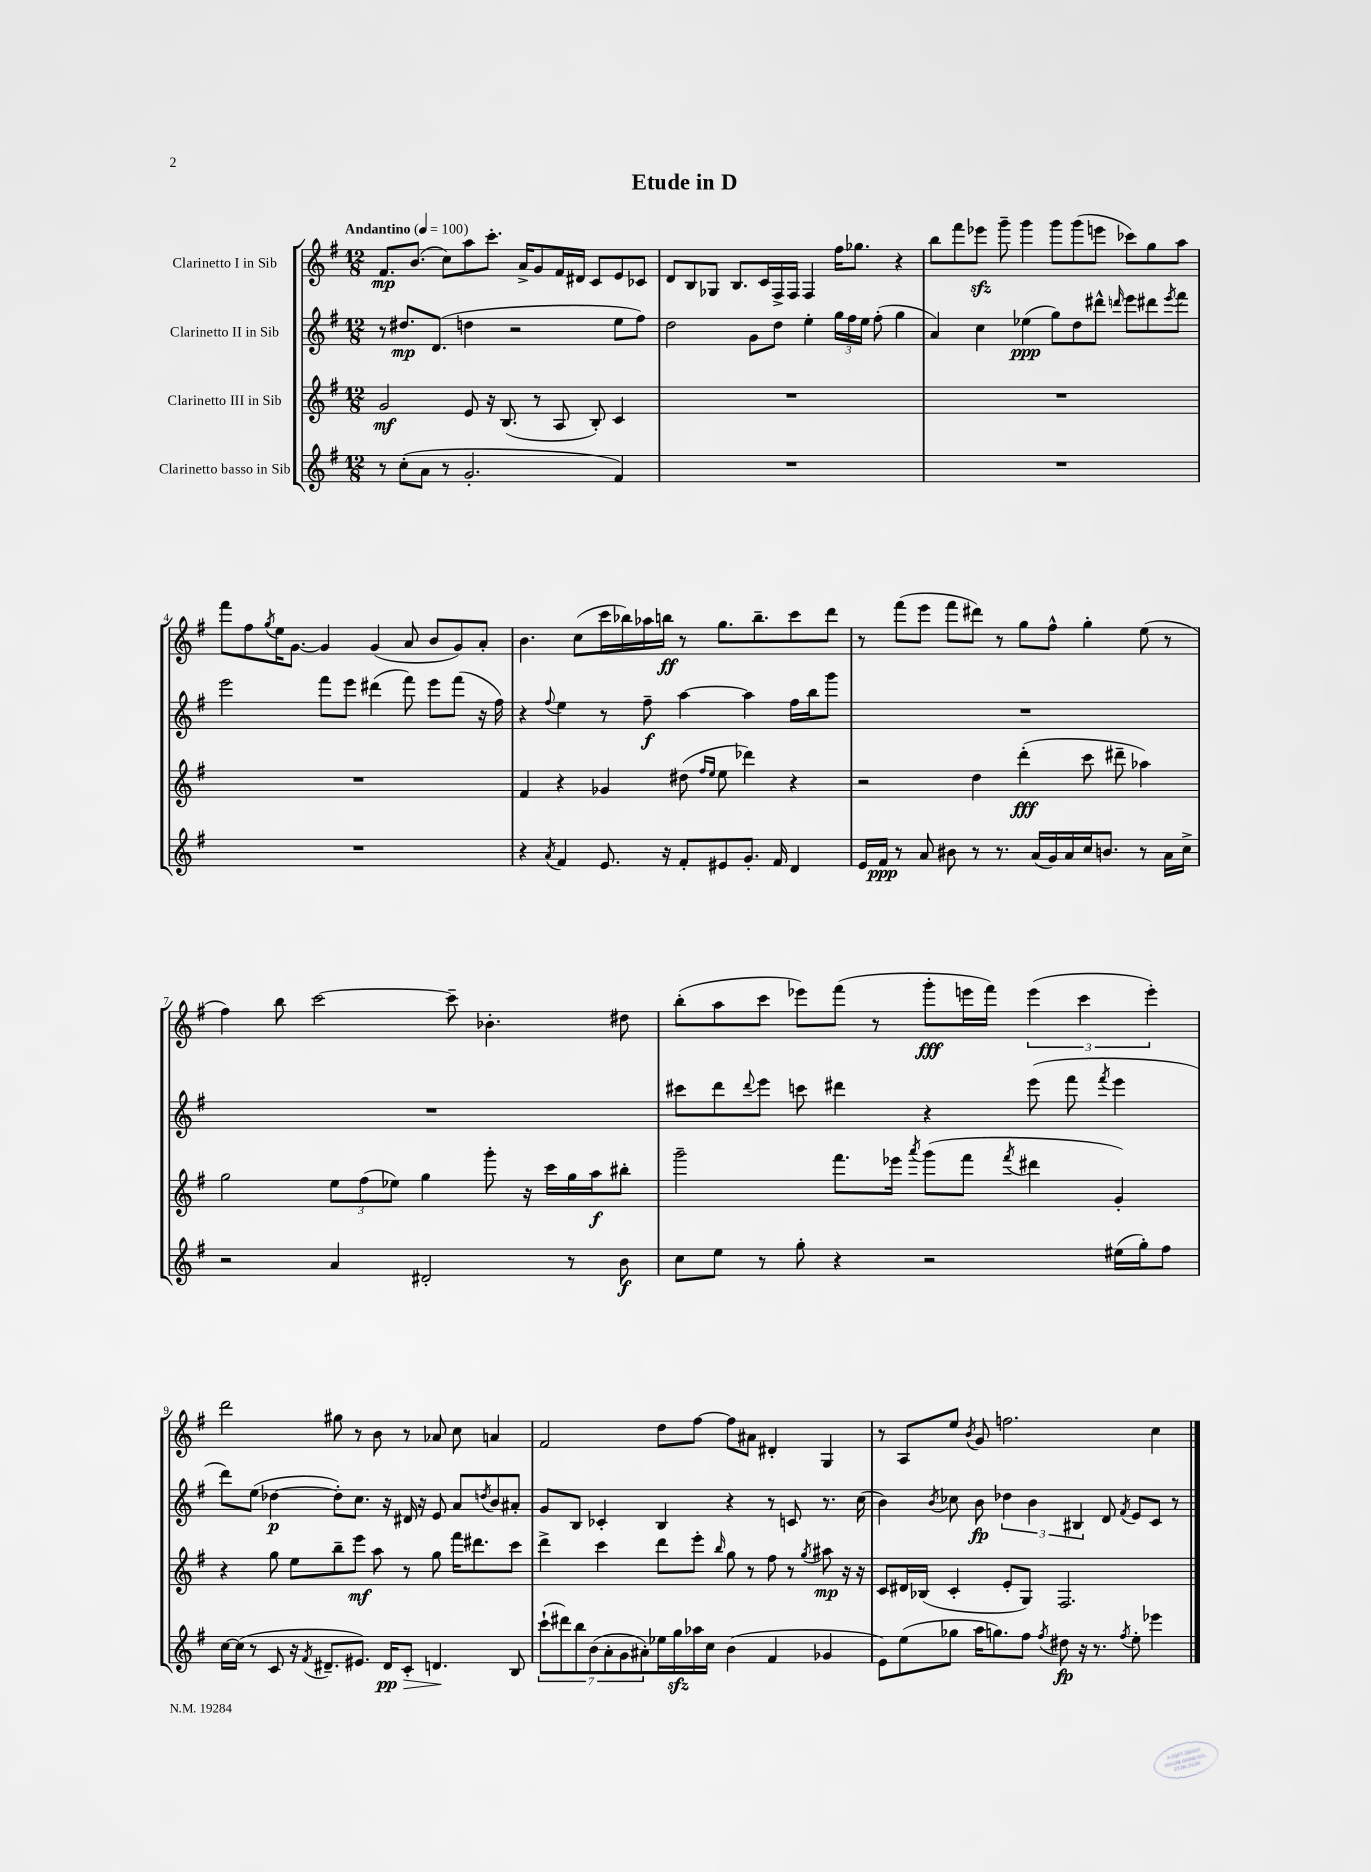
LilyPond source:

\header { title = "Etude in D" }
<<
\new StaffGroup <<
\new Staff = "s0" \with { instrumentName = "Clarinetto I in Sib" } {
    \clef treble \key g \major \numericTimeSignature \time 12/8 \tempo "Andantino" 4 = 100
    fis'8.\mp b'8.( c''8) a''8 c'''8.-. a'16-> g'8 fis'16 dis'16 c'8 e'8 ces'8 |
    d'8 b8 ges8 b8. c'16 fis16-> fis16 fis4 fis''16 ges''8. r4 |
    b''8 fis'''8 ees'''8\sfz g'''8-- g'''4 g'''8 g'''8( e'''8 ces'''8) g''8 a''8 |
    fis'''8 fis''8 \acciaccatura { g''8 } e''16 g'8.~ g'4 g'4( a'8 b'8 g'8) a'8-. |
    b'4. c''8( c'''16 bes''16) aes''16 b''16\ff r8 g''8. b''8.-- c'''8 d'''8 |
    r8 fis'''8( e'''8 fis'''8 dis'''8) r8 g''8 fis''8-^ g''4-. e''8( r8 |
    fis''4) b''8 c'''2~ c'''8-- bes'4.-. dis''8 |
    b''8-.( a''8 c'''8 ees'''8) fis'''8( r8 g'''8-.\fff e'''16 fis'''16) \tuplet 3/2 { e'''4( c'''4 e'''4-.) } |
    d'''2 gis''8 r8 b'8 r8 aes'8 c''8 a'4 |
    fis'2 d''8 fis''8~ fis''8 ais'8 dis'4-. g4 |
    r8 a8 e''8 \acciaccatura { b'8 } g'8 f''2. c''4 \bar "|." |
}
\new Staff = "s1" \with { instrumentName = "Clarinetto II in Sib" } {
    \clef treble \key g \major \numericTimeSignature \time 12/8
    r8 dis''8.\mp d'8.( d''4 r2 e''8 fis''8) |
    d''2 g'8 d''8 e''4-. \tuplet 3/2 { g''16 fis''16 e''16 } fis''8-.( g''4 |
    a'4) c''4 ees''4\ppp( g''8) d''8 dis'''8-^ \grace { d'''16 } e'''8 dis'''8 \acciaccatura { e'''8 } fis'''8 |
    e'''2 fis'''8 e'''8 dis'''4( fis'''8) e'''8 fis'''8( r16 fis''16) |
    r4 \appoggiatura { fis''8 } e''4 r8 fis''8--\f a''4~ a''4 fis''16 b''16 g'''8 |
    R1. |
    R1. |
    cis'''8 d'''8 \appoggiatura { d'''8 } e'''8 c'''8 dis'''4 r4 e'''8( fis'''8 \acciaccatura { fis'''8 } e'''4 |
    d'''8) e''8( des''4~\p des''8-.) c''8. r16 dis'16 r16 e'8 a'8 \acciaccatura { d''8 } b'8 ais'8-. |
    g'8 b8 ces'4-. b4 r4 r8 c'8 r8. c''16( |
    b'4) \acciaccatura { b'8 } ces''8 b'8\fp \tuplet 3/2 { des''4 b'4 bis4 } d'8 \acciaccatura { fis'8 } e'8 c'8 r8 \bar "|." |
}
\new Staff = "s2" \with { instrumentName = "Clarinetto III in Sib" } {
    \clef treble \key g \major \numericTimeSignature \time 12/8
    g'2\mf e'8 r16 b8.( r8 a8 b8-.) c'4 |
    R1. |
    R1. |
    R1. |
    fis'4 r4 ges'4 dis''8( \grace { fis''16 e''16 } e''8 des'''4) r4 |
    r2 d''4 d'''4-.\fff( c'''8 dis'''8-- aes''4) |
    g''2 \tuplet 3/2 { e''8 fis''8( ees''8) } g''4 g'''8-. r16 c'''16 g''16 a''16\f bis''8-. |
    g'''2-- fis'''8. ees'''16 \acciaccatura { a'''8 } g'''8( fis'''8 \acciaccatura { fis'''8 } dis'''4 g'4-.) |
    r4 g''8 e''8 b''8-- e'''8\mf a''8 r8 g''8 fis'''16 dis'''8. c'''8 |
    d'''4-> c'''4 d'''8 e'''8-. \grace { b''16 } g''8 r8 fis''8 r8 \acciaccatura { g''8 } ais''8\mp r16 r16 |
    c'8 dis'16 bes16( c'4-. e'8-. g8) fis2. \bar "|." |
}
\new Staff = "s3" \with { instrumentName = "Clarinetto basso in Sib" } {
    \clef treble \key g \major \numericTimeSignature \time 12/8
    r8 c''8-.( a'8 r8 g'2.-. fis'4) |
    R1. |
    R1. |
    R1. |
    r4 \acciaccatura { a'8 } fis'4 e'8. r16 fis'8-. eis'8 g'8.-. fis'16 d'4 |
    e'16 fis'16\ppp r8 a'8 bis'8 r8 r8. a'16( g'16) a'16 c''16 b'8. r8 a'16 c''16-> |
    r2 a'4 dis'2-. r8 b'8\f |
    c''8 e''8 r8 g''8-. r4 r2 eis''16( g''16-.) fis''8 |
    c''16~ c''16( r8 c'8 r16 \acciaccatura { fis'8 } dis'8.-- eis'8.) dis'16\pp\> c'8-. d'4.\! b8 |
    \tuplet 7/4 { c'''8-!( dis'''8) b''8 b'8( a'8-. g'8 ais'8-.) } ees''16 g''16\sfz aes''16 c''16 b'4( fis'4 ges'4 |
    e'8) e''8( ges''8 a''16 g''8.) fis''8 \acciaccatura { fis''8 } dis''8\fp r16 r8. \acciaccatura { fis''8 } e''8-. ees'''4 \bar "|." |
}
>>
>>
